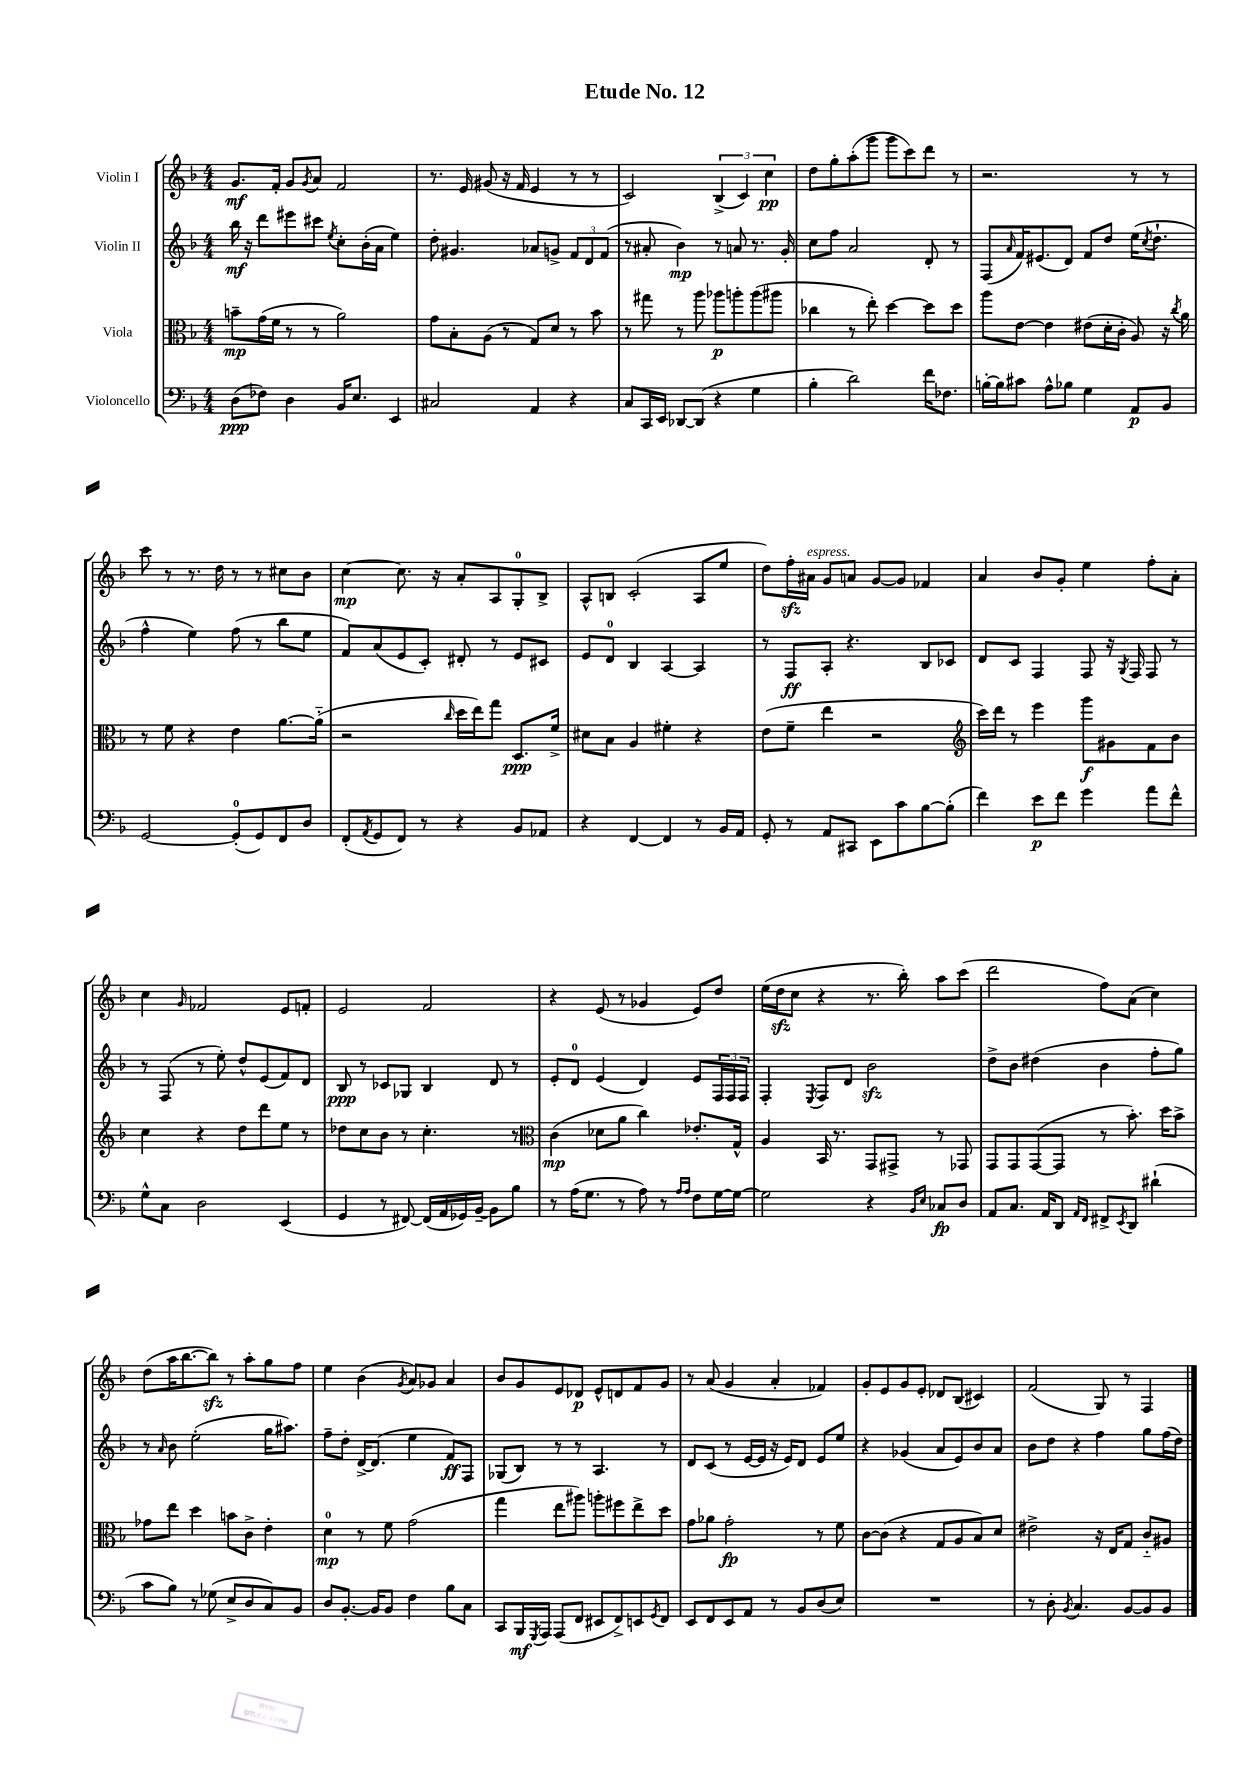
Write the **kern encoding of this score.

**kern	**kern	**kern	**kern
*staff4	*staff3	*staff2	*staff1
*clefF4	*clefC3	*clefG2	*clefG2
*k[b-]	*k[b-]	*k[b-]	*k[b-]
*M4/4	*M4/4	*M4/4	*M4/4
(8D	8b~	16bb-	8.g
.	.	16r	.
8F-)	(16g	8ddd	.
.	16f	.	16f'
4D	8r	8eee#	8g
.	.	.	8qg
.	8r	8ccc#	8a
.	.	8qee	.
16BB-	2a)	8cc'	2f
8.E	.	.	.
.	.	(16b-'	.
.	.	16a	.
4EE	.	4ee)	.
=	=	=	=
2C#	8g	8dd'	8.r
.	8B-'	4.g#	.
.	.	.	16e
.	(8A	.	(8g#
.	8r	.	16r
.	.	.	16f
4AA	8G)	8a-	4e
.	8d	8g^	.
4r	8r	12f	8r
.	.	12d	.
.	8b-	.	8r
.	.	(12f	.
=	=	=	=
8C	8r	8r	2c)
16CC	8gg#	8a#'	.
16EE	.	.	.
[8DD-	8r	4b-)	.
(8DD-]	8aa	.	.
4r	8aa-	8r	(6B-^
.	8aa'	8a	.
.	.	.	6c)
4G	(8aa	8.r	.
.	.	.	6cc
.	8aa#	.	.
.	.	16g'	.
=	=	=	=
4B-'	4cc-	8cc	8dd
.	.	8ff	8gg'
2d)	8r	2a	(8aa'
.	8ee')	.	8ggg
.	[4dd	.	8ggg
.	.	.	8ccc)
16f	8dd]	8d'	8ddd
8.F-	.	.	.
.	8dd	8r	8r
=	=	=	=
[16B'	8aa	(8F	2.r
16B]	.	.	.
.	.	16qqa	.
8c#	[8e	16f)	.
.	.	(8.e#	.
8A^^	4e]	.	.
8B-	.	8d)	.
4G	(8e#	8f	.
.	16d'	8dd	.
.	16c'	.	.
8AA	8A)	(16ee	8r
.	.	8qcc	.
.	.	8.dd`	.
8BB-	16r	.	8r
.	8qcc	.	.
.	16a	.	.
=	=	=	=
[2GG	8r	4ff^^	8ccc
.	8f	.	8r
.	4r	4ee)	8.r
.	.	.	16dd
(8GG']	4e	(8ff	8r
8GG)	.	8r	8r
8FF	[8.a	8bb-	8cc#
8D	.	8ee	8b-
.	(16a'~]	.	.
=	=	=	=
(8FF'	2r	8f)	[4cc
8qAA	.	.	.
8GG	.	(8a	.
8FF)	.	8e	8.cc]
8r	.	8c')	.
.	.	.	16r
.	16qqcc	.	.
4r	16dd	8d#'	8a'
.	16ee)	.	.
.	8gg	8r	8A
8BB-	8.D	8e	8G'
8AA-	.	8c#	8B-^
.	16f^	.	.
=	=	=	=
4r	8d#	8e	8A^^
.	8B-	8d	8B
[4FF	4A	4B-	(2c'
4FF]	4f#'	[4A	.
8r	4r	4A]	8A
16BB-	.	.	8ee
16AA	.	.	.
=	=	=	=
8GG'	(8e	8r	8dd)
8r	8f~	8F	16ff'
.	.	.	16a#
8AA	4ee	8A'	8g
8CC#	.	4.r	8a
8EE	2r	.	[8g
8c	.	.	8g]
[8B-	.	8B-	4f-
(8B-']	.	8c-	.
=	=	=	=
*	*clefG2	*	*
4f)	16ccc)	8d	4a
.	16ddd	.	.
.	8r	8c	.
8e	4eee	4F	8b-
8f	.	.	8g'
4g	8ggg	8F	4ee
.	8g#	16r	.
.	.	8qG	.
.	.	16F	.
8a	8f	8F	8ff'
8f^^	8b-	8r	8a'
=	=	=	=
8G^^	4cc	8r	4cc
8C	.	(8F	.
.	.	.	16qqg
2D	4r	8r	2f-
.	.	8ee')	.
.	8dd	8dd^^	.
.	8ddd	(8e	.
(4EE	8ee	8f)	8e
.	8r	8d	8f'
=	=	=	=
4GG	8dd-	8B-	2e
.	8cc	8r	.
8r	8b-	8c-	.
[8FF#)	8r	8G-	.
(16FF#]	4.cc'	4B-	2f
16AA	.	.	.
16GG-)	.	.	.
[16BB-~	.	.	.
8BB-]	.	8d	.
8B-	8r	8r	.
=	=	=	=
*	*clefC3	*	*
8r	(4c	8e'	4r
(16A	.	8d	.
8.G	.	.	.
.	8d-	(4e	(8e
8r	8a	.	8r
8A)	4cc)	4d)	4g-
8r	.	.	.
16qqA	.	.	.
16qqA	.	.	.
8F	8.e-'	8e	8e)
[16G	.	24F	8dd
.	.	24F	.
16G_	16G^^	.	.
.	.	24F	.
=	=	=	=
2G]	4A	4F'	(16ee
.	.	.	16dd
.	.	.	8cc
.	.	8qE	.
.	16BB-	8F	4r
.	8.r	.	.
.	.	8d	.
4r	8GG	2b-	8.r
.	8GG#^	.	.
.	.	.	16bb-')
16qqBB-	.	.	.
16qqE	.	.	.
8C-	8r	.	8aa
8D	8GG-	.	(8ccc
=	=	=	=
8AA	8GG	8dd^	2ddd
8.C	8GG	8b-	.
.	([8GG	(4dd#	.
16AA	.	.	.
8DD	8GG]	.	.
16qqAA	.	.	.
16qqFF	.	.	.
8FF#^	8r	4b-	8ff)
8qEE	.	.	.
8DD	8.b-')	.	(8a
(4d#`	.	8ff'	4cc)
.	16dd	.	.
.	8b-^	8gg)	.
=	=	=	=
8c	8g-	8r	(8dd
.	.	16qqa	.
8B-)	8ee	8b-	16aa
.	.	.	[8.bb-
8r	4dd	(2ee'	.
(8G-	.	.	8bb-])
8E^	8b	.	8r
8D	8c^	.	8aa'
8C)	4e'	16gg	8gg
.	.	8.aa#)	.
8BB-	.	.	8ff
=	=	=	=
8D	4d	8ff~	4ee
[8.BB-'	.	8dd'	.
.	8r	[16d^	(4b-
16BB-]	.	(8.d]	.
8BB-	8f	.	.
.	.	.	8qg
4F	(2g	4ee	8a)
.	.	.	8g-
8B-	.	8f)	4a
8C	.	8F	.
=	=	=	=
8CC	4gg	(8G-	8b-
16BBB-	.	8B-)	8g
8qGGG	.	.	.
16AAA	.	.	.
(8AAA	8ee	8r	8e
8FF	8aa#)	8r	8d-
8EE#	8aa'	4.A	8e^^
8FF^)	8ff#	.	8d
8EE	8ee^	.	8f
8qGG	.	.	.
8FF	8dd	8r	8g
=	=	=	=
8EE	8g	8d	8r
8FF	8a-	(8c	(8a
8EE	2g'	8r	4g
8AA	.	[16e	.
.	.	16e]	.
8r	.	16r	4a'
.	.	16e)	.
8BB-	.	8d	.
(8D	8r	8e	4f-)
8E)	8f	8ee	.
=	=	=	=
1r	[8c	4r	8g'
.	(8c]	.	8e
.	4r	(4g-	8g
.	.	.	8e'
.	8G	8a	8d-
.	8A	8e)	(8B-
.	8B-)	8b-	4c#)
.	8d	8a	.
=	=	=	=
8r	2e#^	8b-	(2f
8D'	.	8dd	.
8qBB-	.	.	.
4.C	.	4r	.
.	16r	4ff	8G)
.	16E	.	.
[8BB-	8G	.	8r
8BB-]	8c'~	8gg	4F
8BB-	8A#	(16ff	.
.	.	16dd)	.
==	==	==	==
*-	*-	*-	*-
